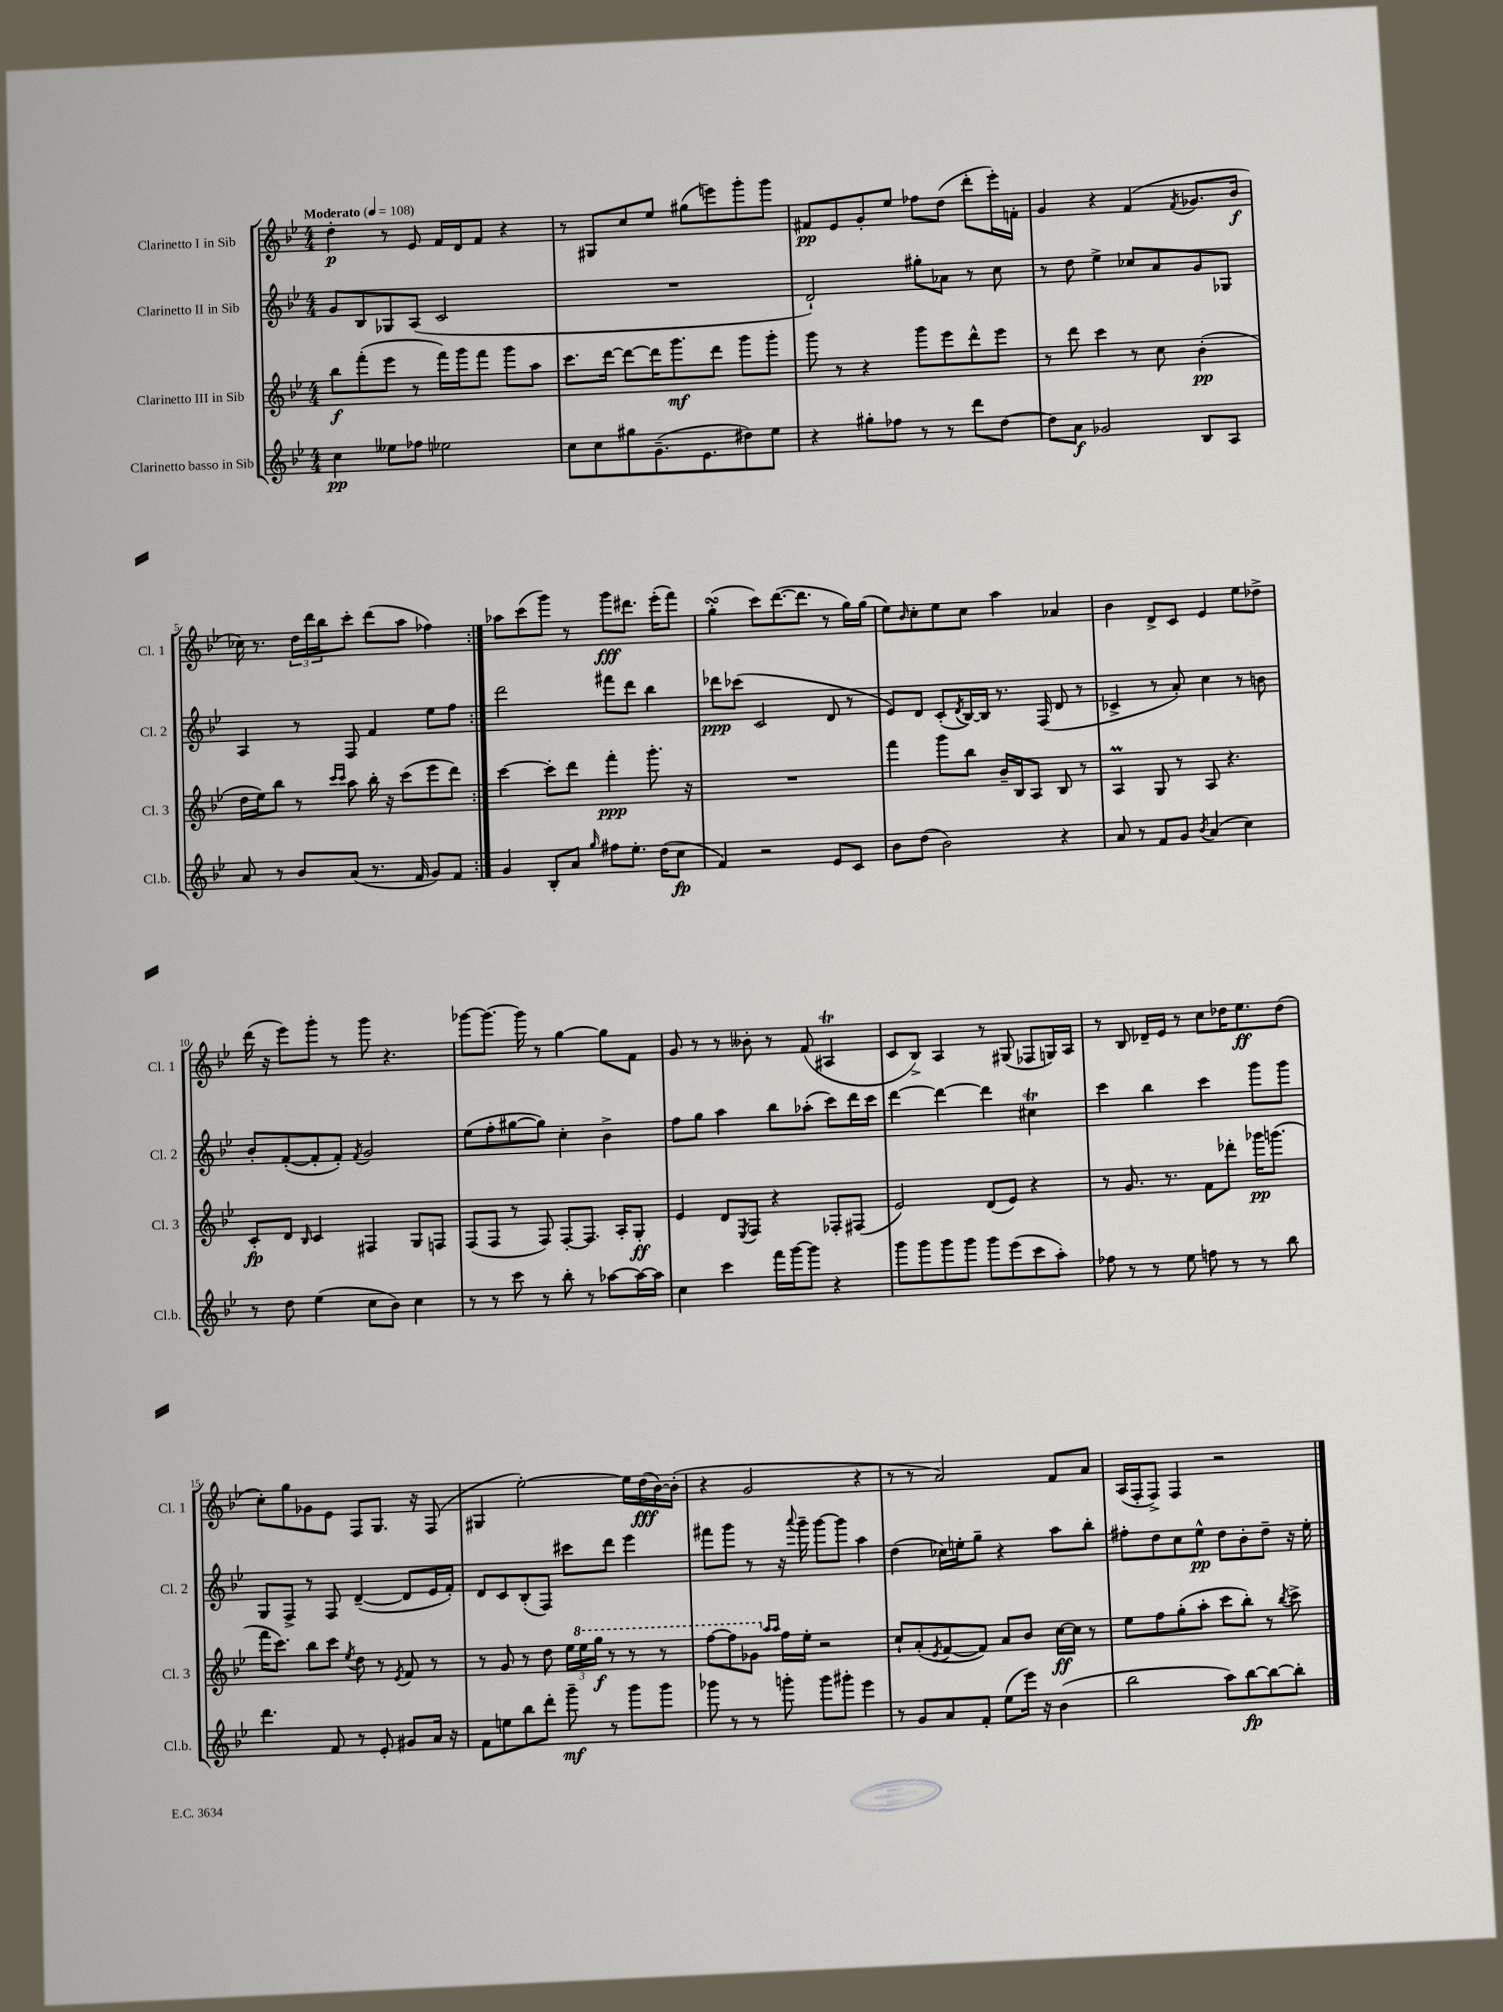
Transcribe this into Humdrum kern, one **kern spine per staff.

**kern	**kern	**kern	**kern
*staff4	*staff3	*staff2	*staff1
*clefG2	*clefG2	*clefG2	*clefG2
*k[b-e-]	*k[b-e-]	*k[b-e-]	*k[b-e-]
*M4/4	*M4/4	*M4/4	*M4/4
*MM108	*MM108	*MM108	*MM108
4cc\	8bb-\L	8g/L	4dd'\
.	(8fff'\	8B-/	.
8ee--\L	8eee-\J	8G-/	8r
8ff-\J	8r	(8A/J	8e-/
2ee-\	16fff\LL)	2c/	16f/LL
.	16ggg\J	.	16d/J
.	8fff\J	.	8f/J
.	8ggg\L	.	4r
.	8aa\J	.	.
=	=	=	=
8cc\L	8.ccc\L	1r	8r
8cc\	.	.	8G#/L
.	[16ddd\Jk	.	.
8gg#\	8ddd\_L	.	8cc/
(8.g~\	16ddd\]K	.	8ee-/J
.	8.ggg\	.	.
.	.	.	(8gg#\L
8.e-\	.	.	.
.	8ddd\J	.	8eee\)
8dd#\)	8ggg\L	.	8ggg'\
8ee-\J	8ggg'\J	.	8ggg\J
=	=	=	=
4r	8ggg\	2d`/)	8f#/L
.	8r	.	8e-/
8gg#'\L	4r	.	8g'/
8ff-\J	.	.	8ee-/J
8r	8ggg\L	8gg#'\L	8ff-\L
8r	8eee-\	8a-\J	(8dd\J
8ddd\L	8ddd^^\	8r	8ddd'\L
[8dd\J	8eee-\J	8cc\	16eee-'\L)
.	.	.	16f'\JJ
=	=	=	=
8dd\]L	8r	8r	4g/
8a\J	8ddd\	8dd\	.
2g-/	4ccc\	4ee-^\	4r
.	8r	8cc-/L	(4f/
.	8cc\	8a/	.
.	.	.	8qf/
8B-/L	(4b-'\	8g/	8.g-/L
8A/J	.	8G-/J	.
.	.	.	16b-/Jk
=	=	=	=
8a/	16dd\LL	4A/	16cc-\)
.	16ee-\J)	.	8.r
8r	8bb-\J	.	.
8b-/L	8r	8r	24dd\LL
.	.	.	24ddd\
.	.	.	24bb-\J
.	16qqccc/LL	.	.
.	16qqccc/JJ	.	.
(8a/J	8aa\	8F/	8ccc'\J
8.r	16bb-'\	4f/	(8ddd\L
.	16r	.	.
.	(8ccc\L	.	8aa\J
16f/	.	.	.
8g/L)	8eee-\	8ee-\L	4ff-\)
8f/J	8ddd\J)	8ff\J	.
=:|!	=:|!	=:|!	=:|!
4g/	[4ccc\	2ddd\	8aa-\L
.	.	.	(8ccc\
8B-'/L	8ccc'\]L	.	8ggg\J)
8a/J	8ddd\J	.	8r
16qqgg/	.	.	.
8ff#\L	4fff'\	8fff#\L	8ggg\L
8.ee-'\J	.	8ddd\J	8.ddd#\J
.	8.ggg'\	4bb-\	.
(16dd\LK	.	.	(16eee-'\LK
8cc\J	.	.	8fff\J)
.	16r	.	.
=	=	=	=
4f/)	1r	8ddd-\L	(4gg'\
.	.	(8ccc-\J	.
2r	.	2c/	8ccc\L)
.	.	.	([8.ddd\
.	.	.	8.ddd\]J
8e-/L	.	8d/	8r
8c/J	.	8r	16gg\LL)
.	.	.	(16gg\JJ
=	=	=	=
8b-\L	4fff\	8e-/L)	8ee-\L)
.	.	.	16qqb-/
(8dd\J	.	8d/J	8cc'\
2b-\)	8ggg\L	(8c'/L	8ee-\
.	.	8qd/	.
.	8bb-\J	[16B-/L)	8cc\J
.	.	16B-/]JJ	.
.	16b-~/LL	8.r	4aa\
.	16B-/J	.	.
.	8A/J	.	.
.	.	(16F/	.
4r	8B-/	8d/	4a-/
.	8r	8r	.
=	=	=	=
8a/	4A/	4c-^/	4b-\
8r	.	.	.
8f/L	8G/	8r	8d^/L
8g/J	8r	8a'/)	8c/J
8qb-/	.	.	.
(4a/	8A/	4cc\	4e-/
.	4.r	.	.
4cc\)	.	8r	8ee-\L
.	.	8b\	8dd-^\J
=	=	=	=
8r	8c'/L	8b-'/L	(16ddd\
.	.	.	16r
8dd\	8d/J	([8f'/	8eee-\L)
.	16qqB-/	.	.
(4ee-\	4c/	8f'/]	8ggg'\J
.	.	8f'/J)	8r
.	.	8qf/	.
8cc\L	4F#/	2g/	8ggg\
8b-\J)	.	.	4.r
4cc\	8G/L	.	.
.	8F/J	.	.
=	=	=	=
8r	(8F/L	(8ee-\L	[8ggg-\L
8r	8F/J	8ff'\	8.ggg-\_J
8ccc\	8r	[8gg#\	.
.	.	.	16ggg-\]
8r	8F/)	8gg#\]J)	8r
8bb-'\	[8F'/L	4cc'\	[4gg\
8r	8.F/]J	.	.
[8aa-\L	.	4b-^\	8gg\]L
.	16A'/LK	.	.
16aa-\_L	8G'/J	.	8f\J
16aa-\]JJ	.	.	.
=	=	=	=
4cc\	4e-/	8ff\L	8g/
.	.	8gg\J	8r
4ccc\	8d/L	4aa\	8r
.	8qE-/	.	.
.	8F/J	.	8b--'\
16fff\LL	4r	8bb-\L	8r
[16ggg\J	.	.	.
8ggg\]J	.	(8aa-'\J	(8f/
4r	8F-'/L	8ccc\L)	4A#/
.	(8F#/J	16ddd\L	.
.	.	16ccc\JJ	.
=	=	=	=
8ggg\L	2e-/)	[4ddd\	8c/L
8ggg\	.	.	8B-^/J)
8ggg\	.	4ddd\_	4A/
8ggg\J	.	.	.
8ggg\L	(8d/L	4ddd\]	8r
(8eee-\	8e-/J)	.	(8G#/
8ccc\	4r	4cc#\	8F-/L
8aa'\J)	.	.	16G/L)
.	.	.	16A/JJ
=	=	=	=
8ff-\	8r	4ccc\	8r
8r	8.g/	.	8B-/
8r	.	4bb-\	16d-~/LL
.	8.r	.	16e-/JJ
8ee-\	.	.	8r
8ff\	8f\L	4ccc\	8cc\L
8r	8ddd-'\J	.	16dd-\K
.	.	.	8.ee-\
8r	16ggg-\LK	8ggg\L	.
.	(8.ggg\J	.	.
8bb-\	.	8ggg\J	(8dd-\J
=	=	=	=
4.ddd\	16fff\LK	8G/L	8cc'\L)
.	8.ccc\J)	.	.
.	.	8F^/J	8gg\
.	8bb-\L	8r	8g-\
8f/	8ccc\J	8F/	8e-\J
.	8qee-/	.	.
8r	8dd\	([4d~/	8F/L
8e-'/	8r	.	8.G/J
.	8qe-/	.	.
8g#/L	8f/	8d/]L	.
.	.	.	16r
16a/Jk	8r	16e-/L	(8F/
16r	.	16f'/JJ)	.
=	=	=	=
8f\L	8r	8d/L	4G#/
8ee\	8g/	8c/	.
8bb-\	8r	(8B-'/	[2ee-'\)
8ddd'\J	8dd\	8F/J)	.
8ggg~\	24ee-\LL	8ccc#\L	.
.	24eee-\	.	.
.	24ggg\JJ	.	.
8r	8r	8ddd\J	.
8ggg\L	8r	4eee-\	16ee-\]LL
.	.	.	(16dd\
8ggg\J	8r	.	[16b-\)
.	.	.	(16b-'\]JJ
=	=	=	=
8ggg-\	[8fff\L	8fff#\L	4r
8r	8fff\]	8ggg\J	.
8r	8gg-\J	8r	2g/
.	16qqaa/LL	.	.
.	16qqaa/JJ	.	.
8ggg'\	16ff\LL	16r	.
.	.	8qqaaa/	.
.	16ee-'\JJ	16ggg~\	.
8ggg\L	2r	[8ggg\L	.
8ggg#'\J	.	8ggg\]J	.
4eee-\	.	4aa\	4r
=	=	=	=
8r	8cc`/L	(4dd\	8r
8g/L	(8a'/	.	8r
.	8qe-/	.	.
8a/	[8f/	16cc-\LL)	2a/)
.	.	16ee'\J	.
8f'/J	8f/]J)	8gg~\J	.
(8ee-\L	8a/L	4r	.
16eee-\Jk)	8b-/J	.	.
16r	.	.	.
(4b-\	[16cc\LL	8aa\L	8f/L
.	16cc\]JJ	.	.
.	8r	8bb-'\J	8a/J
=	=	=	=
2bb-\	8ee-\L	8ff#'\L	(16A/LL
.	.	.	16F'/J
.	8ff\	8dd\	8F^/J)
.	(8gg'\	8cc\	4F/
.	8aa'\J	8ee-^^\J	.
8aa\L)	8ccc\L	8dd\L	2r
[8bb-\	8bb-'\J)	8b-'\	.
8bb-\_	8r	8dd~\J	.
.	8qbb-/	.	.
8bb-'\]J	8ccc^\	16r	.
.	.	16ee-'\	.
==	==	==	==
*-	*-	*-	*-
